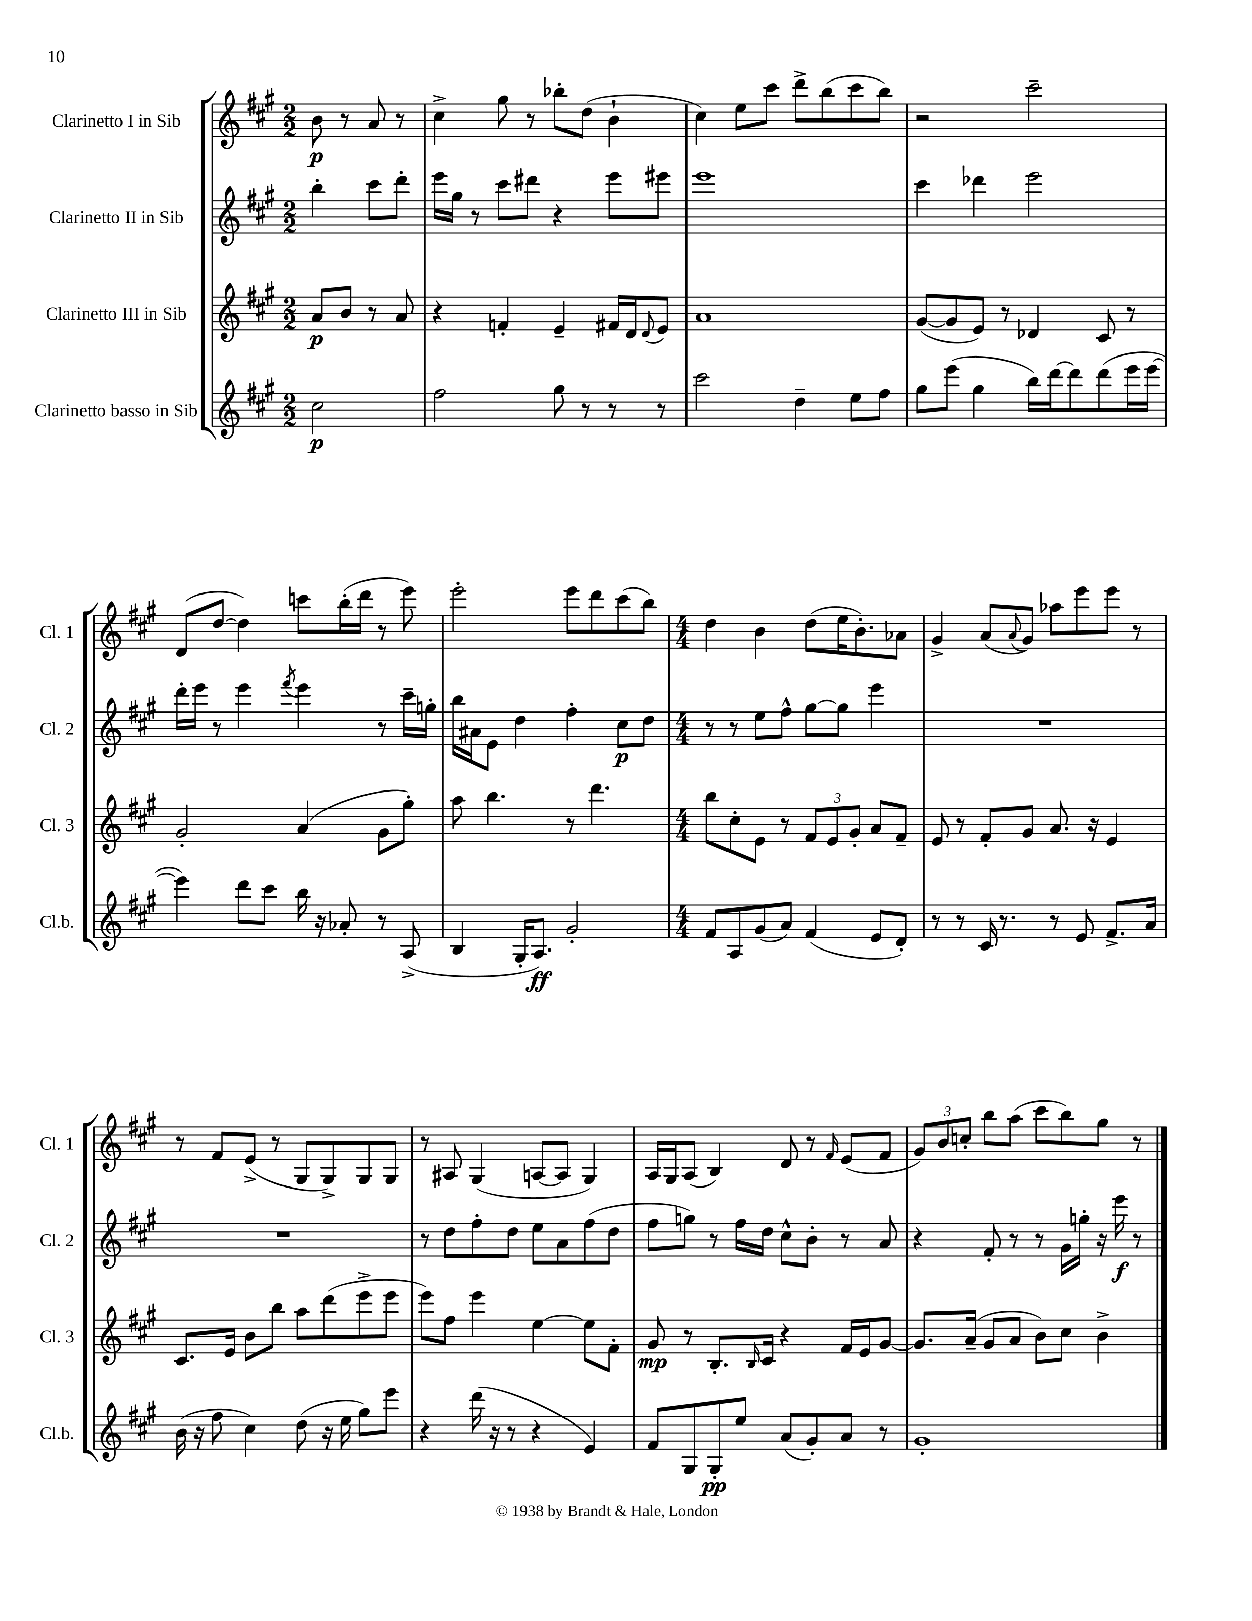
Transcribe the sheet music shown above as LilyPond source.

<<
\new StaffGroup <<
\new Staff = "s0" \with { instrumentName = "Clarinetto I in Sib" shortInstrumentName = "Cl. 1" } {
    \clef treble \key a \major \numericTimeSignature \time 2/2 \partial 2
    b'8\p r8 a'8 r8 |
    cis''4-> gis''8 r8 bes''8-. d''8( b'4-! |
    cis''4) e''8 cis'''8 d'''8-> b''8( cis'''8 b''8) |
    r2 cis'''2-- |
    d'8( d''8~ d''4) c'''8 b''16-.( d'''16 r8 e'''8) |
    e'''2-. e'''8 d'''8 cis'''8( b''8) |
    \numericTimeSignature \time 4/4 d''4 b'4 d''8( e''16 b'8.-.) aes'8 |
    gis'4-> a'8( \appoggiatura { a'8 } gis'8) aes''8 e'''8 e'''8 r8 |
    r8 fis'8 e'8->( r8 gis8 gis8->) gis8 gis8 |
    r8 ais8 gis4( a8~ a8 gis4) |
    a16 gis16 a8( b4) d'8 r8 \grace { fis'16 } e'8( fis'8 |
    \tuplet 3/2 { gis'8) b'8 c''8-. } b''8 a''8( cis'''8 b''8) gis''8 r8 \bar "|." |
}
\new Staff = "s1" \with { instrumentName = "Clarinetto II in Sib" shortInstrumentName = "Cl. 2" } {
    \clef treble \key a \major \numericTimeSignature \time 2/2 \partial 2
    b''4-. cis'''8 d'''8-. |
    e'''16 gis''16 r8 cis'''8 dis'''8 r4 e'''8 eis'''8 |
    e'''1 |
    cis'''4 des'''4 e'''2 |
    d'''16-. e'''16 r8 e'''4 \acciaccatura { fis'''8 } e'''4 r8 cis'''16-- g''16-. |
    b''16 ais'16 e'8 d''4 fis''4-. cis''8\p d''8 |
    \numericTimeSignature \time 4/4 r8 r8 e''8 fis''8-^ gis''8~ gis''8 e'''4 |
    R1 |
    R1 |
    r8 d''8 fis''8-. d''8 e''8 a'8 fis''8( d''8 |
    fis''8 g''8) r8 fis''16 d''16 cis''8-^ b'8-. r8 a'8 |
    r4 fis'8-. r8 r8 gis'16 g''16-. r16 e'''16\f r8 \bar "|." |
}
\new Staff = "s2" \with { instrumentName = "Clarinetto III in Sib" shortInstrumentName = "Cl. 3" } {
    \clef treble \key a \major \numericTimeSignature \time 2/2 \partial 2
    a'8\p b'8 r8 a'8 |
    r4 f'4-. e'4-- fis'16 d'16 \appoggiatura { d'8 } e'8 |
    a'1 |
    gis'8~( gis'8 e'8) r8 des'4 cis'8 r8 |
    gis'2-. a'4( gis'8 gis''8-.) |
    a''8 b''4. r8 d'''4. |
    \numericTimeSignature \time 4/4 b''8 cis''8-. e'8 r8 \tuplet 3/2 { fis'8 e'8 gis'8-. } a'8 fis'8-- |
    e'8 r8 fis'8-. gis'8 a'8. r16 e'4 |
    cis'8. e'16 b'8 b''8 a''8 d'''8( e'''8-> e'''8 |
    e'''8) fis''8 e'''4 e''4~ e''8 fis'8-. |
    gis'8\mp r8 b8.-. \grace { b16 } cis'16 r4 fis'16 e'16 gis'8~ |
    gis'8. a'16--( gis'8 a'8 b'8) cis''8 b'4-> \bar "|." |
}
\new Staff = "s3" \with { instrumentName = "Clarinetto basso in Sib" shortInstrumentName = "Cl.b." } {
    \clef treble \key a \major \numericTimeSignature \time 2/2 \partial 2
    cis''2\p |
    fis''2 gis''8 r8 r8 r8 |
    cis'''2 d''4-- e''8 fis''8 |
    gis''8 e'''8( gis''4 b''16) d'''16~ d'''8 d'''8( e'''16 e'''16~ |
    e'''4) d'''8 cis'''8 b''16 r16 aes'8-. r8 a8->( |
    b4 gis16-. a8.\ff) gis'2-. |
    \numericTimeSignature \time 4/4 fis'8 a8 gis'8( a'8) fis'4( e'8 d'8-.) |
    r8 r8 cis'16 r8. r8 e'8 fis'8.-> a'16 |
    b'16( r16 fis''8 cis''4) d''8( r16 e''16 gis''8) e'''8 |
    r4 d'''16( r16 r8 r4 e'4) |
    fis'8 gis8 gis8-.\pp e''8 a'8( gis'8-.) a'8 r8 |
    gis'1-. \bar "|." |
}
>>
>>
\layout { \context { \Score \remove "Bar_number_engraver" } }
